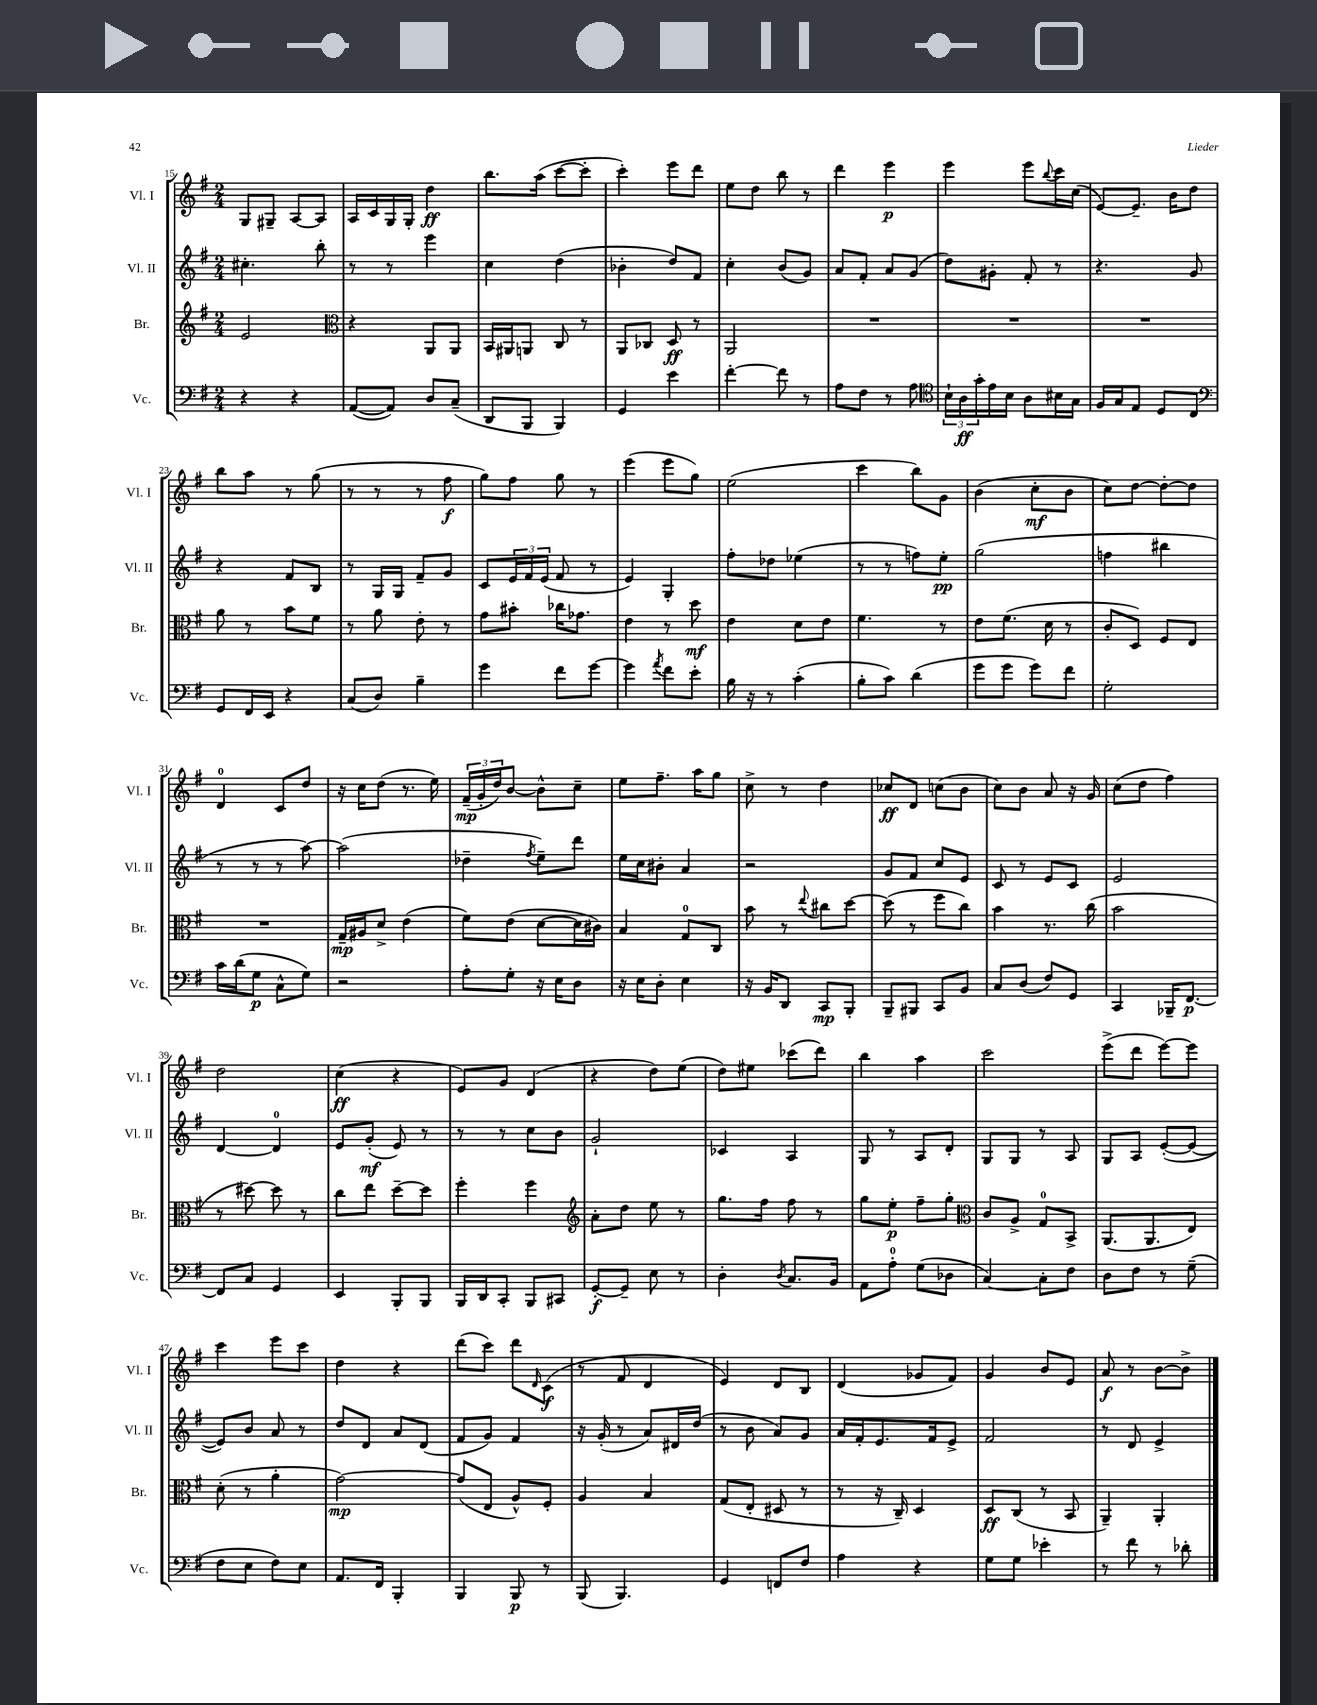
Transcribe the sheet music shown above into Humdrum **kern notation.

**kern	**kern	**kern	**kern
*staff4	*staff3	*staff2	*staff1
*clefF4	*clefG2	*clefG2	*clefG2
*k[f#]	*k[f#]	*k[f#]	*k[f#]
*M2/4	*M2/4	*M2/4	*M2/4
4r	2e/	4.cc#'\	8G/L
.	.	.	8G#~/J
4r	.	.	[8A/L
.	.	8bb'\	8A/]J
=	=	=	=
*	*clefC3	*	*
([8AA/L	4r	8r	16A/LL
.	.	.	16c/
8AA/]J)	.	8r	16G/
.	.	.	16G'/JJ
8D/L	8AA/L	4eee\	4dd\
(8C~/J	8AA/J	.	.
=	=	=	=
8DD/L	16BB/LL	4cc\	8.bb\L
.	16AA#/J	.	.
8BBB/J	8AA/J	.	.
.	.	.	(16aa\Jk
4BBB/)	8C/	(4dd\	[8ccc\L
.	8r	.	8ccc'\]J
=	=	=	=
4GG/	8AA/L	4b-'\	4ccc'\)
.	8C-/J	.	.
4e\	8D/	8dd/L)	8eee\L
.	8r	8f#/J	8ddd\J
=	=	=	=
[4f#'\	2AA/	4cc'\	8ee\L
.	.	.	8dd\J
8f#\]	.	(8b/L	8bb\
8r	.	8g/J)	8r
=	=	=	=
8A\L	2r	8a/L	4ddd\
8F#\J	.	8f#'/J	.
8r	.	8a/L	4eee\
8A\	.	(8g/J	.
=	=	=	=
*clefC4	*	*	*
24B`\LL	2r	8dd\L)	4eee\
24A\	.	.	.
24g'\	.	.	.
16e\	.	8g#'\J	.
16B\JJ	.	.	.
8A\L	.	8f#'/	8eee\L
.	.	.	8qqbb/
16B#\L	.	8r	16ccc\L
16G\JJ	.	.	(16cc\JJ
=	=	=	=
16F#/LL	2r	4.r	[8e/L)
16G/J	.	.	.
8E/J	.	.	8.e~/]J
8D/L	.	.	.
.	.	.	16b\LK
8C/J	.	8g/	8dd\J
=	=	=	=
*clefF4	*	*	*
8GG/L	8a\	4r	8bb\L
16FF#/L	8r	.	8aa\J
16EE/JJ	.	.	.
4r	8b\L	8f#/L	8r
.	8f#\J	8B/J	(8gg\
=	=	=	=
(8C/L	8r	8r	8r
8D/J)	8a\	16G/LL	8r
.	.	16G/JJ	.
4B~\	8e'\	8f#~/L	8r
.	8r	8g/J	8ff#\
=	=	=	=
4g\	8g\L	8c/L	8gg\L)
.	8b#'\J	24e/L	8ff#\J
.	.	24f#/	.
.	.	(24e/JJ	.
8f#\L	16cc-\LK	8f#/	8gg\
.	8.g-\J	.	.
[8g\J	.	8r	8r
=	=	=	=
4g\]	4e\	4e/)	(4eee\
8qa/	.	.	.
8f#\L	8r	4G'/	8eee\L
8e'\J	8dd\	.	8gg\J)
=	=	=	=
16B\	4e\	8ff#'\L	(2ee\
16r	.	.	.
8r	.	8dd-\J	.
(4c'\	8d\L	(4ee-\	.
.	8e\J	.	.
=	=	=	=
8B'\L	4.f#\	8r	4ccc\
8c\J)	.	8r	.
(4d\	.	8ff\L)	8bb\L)
.	8r	8ee'\J	8g\J
=	=	=	=
8g\L	8e\L	(2gg\	(4b\
8g\J	(8.f#\J	.	.
8g\L)	.	.	8cc'\L
.	16d\	.	.
8f#\J	8r	.	8b\J
=	=	=	=
2G'\	8c'/L	4ff\	8cc\L)
.	8D/J)	.	[8dd\J
.	8F#/L	4bb#\	8dd'\_L
.	8E/J	.	8dd\]J
=	=	=	=
16c\LL	2r	8r	4d/
(16d\J	.	.	.
8G\J	.	8r	.
8C^^\L	.	8r	8c/L
8G\J)	.	[8aa\)	8dd/J
=	=	=	=
2r	16G~/LL	(2aa\]	16r
.	16A#/J	.	16cc\LK
.	8d^/J	.	(8dd\J
.	(4e\	.	8.r
.	.	.	16ee\)
=	=	=	=
8A'\L	8f#\L)	4dd-~\	(24f#~/LL
.	.	.	24g'/
.	.	.	24dd/J)
8G'\J	(8e\J	.	[8b/J
.	.	8qff#/	.
16r	[8d\L	8ee~\L)	8b^^\]L
16E\LK	.	.	.
8D\J	16d\]L	8ddd\J	8cc~\J
.	16c#\JJ)	.	.
=	=	=	=
16r	4B/	16ee\LL	8ee\L
16E\LK	.	16cc\J	.
8D'\J	.	8b#'\J	8.ff#~\J
4E\	8G/L	4a/	.
.	.	.	16aa\LK
.	8C/J	.	8gg\J
=	=	=	=
16r	8b\	2r	8cc^\
16BB/LK	.	.	.
8DD/J	8r	.	8r
.	8qqee/	.	.
8CC/L	8cc#\L	.	4dd\
8BBB'/J	[8dd\J	.	.
=	=	=	=
8BBB~/L	(8dd\]	8g/L	8cc-/L
8BBB#/J	8r	8f#/J	8d/J
8CC/L	8ff#\L	8cc/L	(8cc\L
8BB/J	8cc\J)	8e/J	8b\J
=	=	=	=
8C/L	4b\	8c/	8cc\L)
(8D/J	.	8r	8b\J
8F#/L)	8.r	8e/L	8a/
8GG/J	.	8c/J	16r
.	(16cc\	.	16g/
=	=	=	=
4CC/	2b\	2e/	(8cc\L
.	.	.	8dd\J
16BBB-~/LK	.	.	4ff#\)
[8.FF#/J	.	.	.
=	=	=	=
8FF#/]L	8r	[4d/	2dd\
8C/J	[8dd#\)	.	.
4GG/	8dd#\]	4d/]	.
.	8r	.	.
=	=	=	=
4EE/	8cc\L	8e/L	(4cc\
.	8ee\J	(8g'/J	.
8BBB'/L	[8dd~\L	8e/)	4r
8BBB/J	8dd\]J	8r	.
=	=	=	=
16BBB/LL	4ff#'\	8r	8e/L)
16DD/J	.	.	.
8CC'/J	.	8r	8g/J
8BBB/L	4ff#\	8cc\L	(4d/
8CC#/J	.	8b\J	.
=	=	=	=
*	*clefG2	*	*
[8GG'/L	8a'\L	2g`/	4r
8GG~/]J	8dd\J	.	.
8E\	8ee\	.	8dd\L)
8r	8r	.	(8ee\J
=	=	=	=
4D'\	8.gg\L	4c-/	8dd\L)
.	.	.	8ee#\J
.	16ff#\Jk	.	.
8qD/	.	.	.
8.C/L	8ff#\	4A/	(8ccc-\L
.	8r	.	8ddd\J)
16BB/Jk	.	.	.
=	=	=	=
8AA\L	8gg\L	8G/	4bb\
8A'\J	8ee'\J	8r	.
(8G\L	8ff#~\L	8A/L	4aa\
8D-\J	8gg'\J	8d'/J	.
=	=	=	=
*	*clefC3	*	*
[4C/)	8c/L	8G/L	2ccc\
.	8A^/J	8G/J	.
8C'\]L	8G/L	8r	.
8F#\J	8BB^/J	8A/	.
=	=	=	=
8D\L	(8.AA/L	8G/L	(8eee^\L
8F#\J	.	8A/J	8ddd\J
.	8.AA/	.	.
8r	.	([8e'/L	[8eee\L)
(8G~\	8E/J)	8e/_J	8eee\]J
=	=	=	=
8F#\L	(8d'\	8e/]L)	4ccc\
8E\J	8r	8b/J	.
8F#\L)	4a'\	8a/	8eee\L
8E\J	.	8r	8ccc\J
=	=	=	=
8.AA/L	[2g\)	8dd/L	4dd\
.	.	8d/J	.
16FF#/Jk	.	.	.
4BBB'/	.	8a/L	4r
.	.	(8d/J	.
=	=	=	=
4BBB/	(8g/]L	8f#/L	(8ddd\L
.	8E/J	8g/J)	8ccc\J)
8BBB/	8A^^/L)	4f#/	8ddd\L
.	.	.	16qqd/
8r	8F#'/J	.	(8c\J
=	=	=	=
(8BBB/	4A/	16r	8r
.	.	(16g'/	.
4.BBB/)	.	8r	8f#/
.	4B/	8a/L)	4d/
.	.	16d#/L	.
.	.	(16dd/JJ	.
=	=	=	=
4GG/	(8G/L	8r	4e/)
.	8E'/J	8b\	.
8FF/L	8D#/	8a/L)	8d/L
8F#/J	8r	8g/J	8B/J
=	=	=	=
4A\	8r	16a/LL	(4d/
.	.	16f#'/J	.
.	16r	8.e/	.
.	16C~/)	.	.
4r	4D/	.	8g-/L
.	.	16f#/k	.
.	.	8e^/J	8f#/J)
=	=	=	=
8G\L	8D/L	2f#/	4g/
8G\J	(8C/J	.	.
4e-'\	8r	.	8b/L
.	8BB/	.	8e/J
=	=	=	=
8r	4AA~/)	8r	8a/
8f#\	.	8d/	8r
8r	4AA'/	4e^/	[8b\L
8d-'\	.	.	8b^\]J
==	==	==	==
*-	*-	*-	*-
